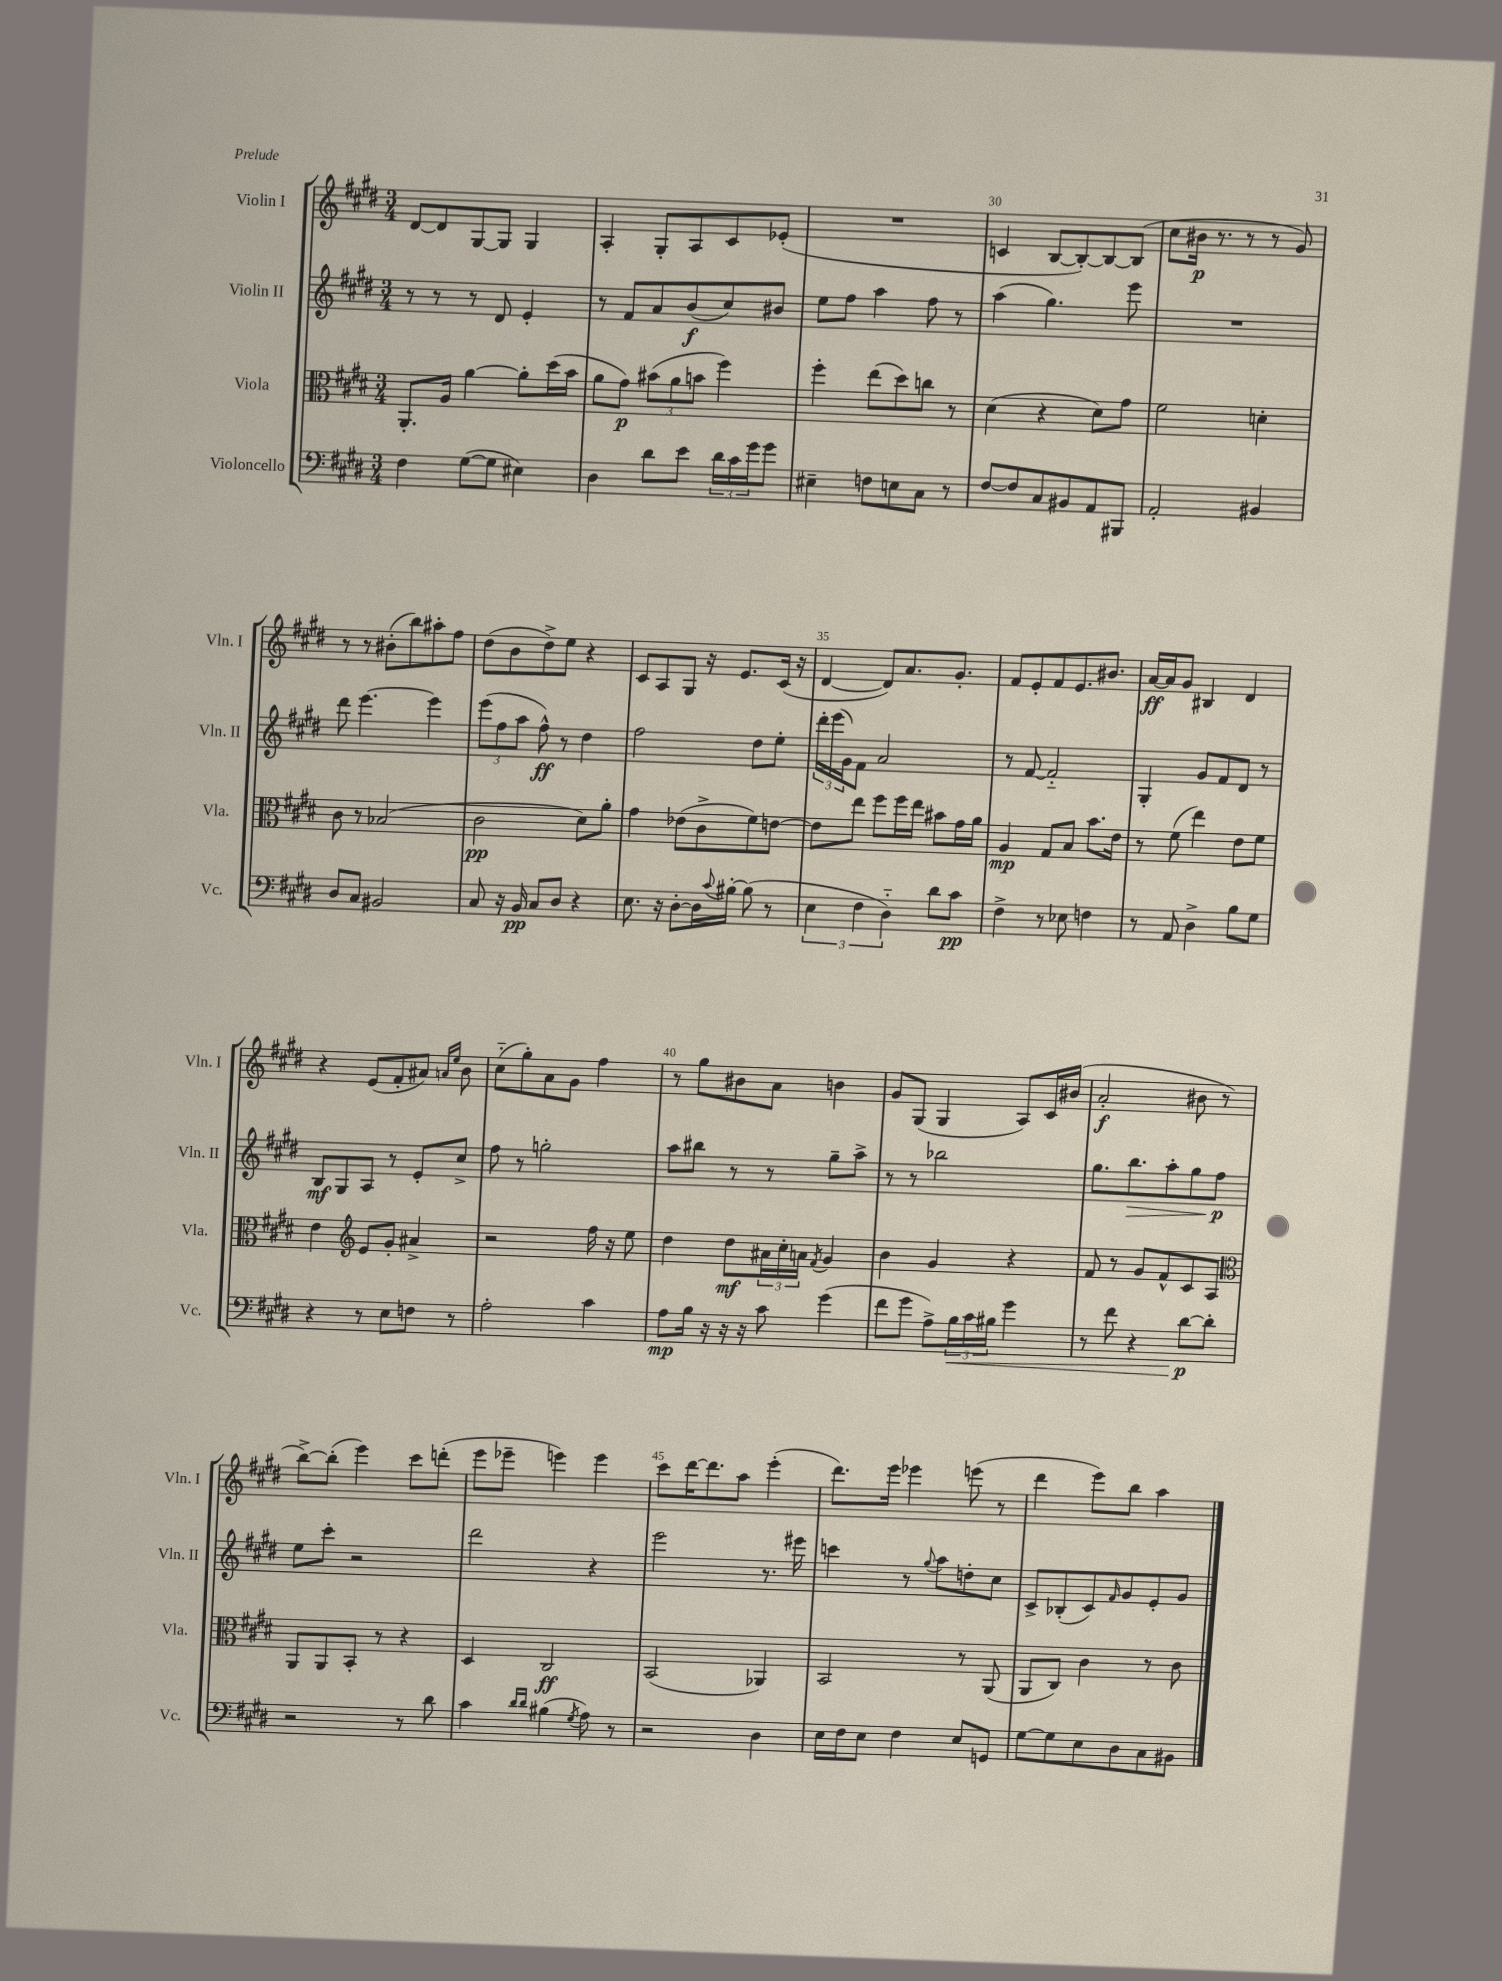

**kern	**kern	**kern	**kern
*staff4	*staff3	*staff2	*staff1
*clefF4	*clefC3	*clefG2	*clefG2
*k[f#c#g#d#]	*k[f#c#g#d#]	*k[f#c#g#d#]	*k[f#c#g#d#]
*M3/4	*M3/4	*M3/4	*M3/4
4F#\	8.AA'/L	8r	[8d#/L
.	.	8r	8d#/]
.	16A/Jk	.	.
([8G#\L	[4a\	8r	[8G#/
8G#\]J	.	8d#/	8G#/]J
4E#\)	8a'\]L	4e'/	4G#/
.	(16dd#\L	.	.
.	16b\JJ	.	.
=	=	=	=
4D#\	8a\L	8r	4A'/
.	8g#\J)	8f#/L	.
8d#\L	(12b#\L	8a/	8G#'/L
.	12a\	.	.
8e\J	.	(8b/	8A/
.	12b\J	.	.
24d#\LL	4ff#\)	8cc#/)	8c#/
24c#\	.	.	.
24g#\J	.	.	.
8g#\J	.	8b#/J	(8e-'/J
=	=	=	=
4E#~\	4ff#'\	8ee\L	2.r
.	.	8ff#\J	.
8F\L	(8ee\L	4aa\	.
8E\	8dd#\)	.	.
8C#\J	8cc\J	8ff#\	.
8r	8r	8r	.
=	=	=	=
[8F#/L	(4d#\	(4aa\	4c/
8F#/]	.	.	.
8C#/	4r	4.gg#\)	[8B/L
8BB#/	.	.	8B'/_)
8AA/	8d#\L)	.	8B/_
8BBB#/J	8g#\J	8eee\	(8B/]J
=	=	=	=
2AA'/	2f#\	2.r	8cc#\L
.	.	.	16b#\Jk
.	.	.	8.r
.	.	.	8r
4BB#/	4d'\	.	8r
.	.	.	8g#/)
=	=	=	=
8D#/L	8c#\	8ddd#\	8r
8C#/J	8r	[4.eee\	8r
2BB#/	(2B-/	.	(8b#'\L
.	.	.	8bb\)
.	.	4eee\]	8aa#'\
.	.	.	8ff#\J
=	=	=	=
8C#/	2c#\	(12eee\L	(8dd#\L
.	.	12ff#\	.
16r	.	.	8b\
.	.	12aa\J	.
16BB/	.	.	.
8C#/L	.	8ff#^^\)	8dd#^\)
8D#/J	.	8r	8ee\J
4r	8d#\L)	4dd#\	4r
.	8a'\J	.	.
=	=	=	=
8.E\	4g#\	2ff#\	8c#/L
.	.	.	8A/
16r	.	.	.
[8D#'\L	(8e-\L	.	8G#/J
16D#\]L	8c#^\	.	16r
8qqc#/	.	.	.
[16B#'\JJ	.	.	8.e/L
(8B#\]	8f#\)	8dd#\L	.
8r	[8e\J	8ee'\J	(16c#/Jk
.	.	.	16r
=	=	=	=
6E\	8e\]L	24ddd#'\LL	[4d#/
.	.	(24eee\	.
.	.	24g#\J)	.
.	8ee\J	8f#\J	.
6F#\	.	.	.
.	8ff#\L	2a/	8d#/]L)
6D#'~\)	.	.	.
.	16ff#\L	.	8.a/
.	16ee\JJ	.	.
8d#\L	8b#\L	.	.
.	.	.	8.g#'/J
8c#\J	16g#\L	.	.
.	16a\JJ	.	.
=	=	=	=
4F#^\	4A/	8r	8f#/L
.	.	[8f#/	8e'/
8r	8G#/L	2f#'~/]	8f#/
8E-\	8B/J	.	8.e/
4F\	8.b\L	.	.
.	.	.	8.b#/J
.	16e\Jk	.	.
=	=	=	=
8r	8r	4G#'/	[16a/LL
.	.	.	16a/]J
8AA/	(8f#\	.	8g#/J
4D#^\	4ee\)	8g#/L	4B#/
.	.	8f#/	.
8B\L	8e\L	8d#/J	4d#/
8G#\J	8f#\J	8r	.
=	=	=	=
4r	4e\	8B/L	4r
.	.	8G#/	.
*	*clefG2	*	*
8r	8e/L	8A/J	(8e/L
8E\L	8g#'/J	8r	8f#'/
8F\J	4a#^/	8e'/L	8a#/J)
.	.	.	16qqa/LL
.	.	.	16qqee/JJ
8r	.	8cc#^/J	8b\
=	=	=	=
2A'\	2r	8ff#\	(8cc#'~\L
.	.	8r	8gg#'\)
.	.	2gg'\	8a\
.	.	.	8g#\J
4c#\	16ff#\	.	4ff#\
.	16r	.	.
.	8ee\	.	.
=	=	=	=
8A\L	4dd#\	8aa\L	8r
16B\Jk	.	8bb#\J	8gg#\L
16r	.	.	.
16r	8dd#\L	8r	8b#\
16r	.	.	.
8c#\	24a#\L	8r	8a\J
.	24cc#'\	.	.
.	24a\JJ	.	.
.	8qf#/	.	.
(4g#\	4g#/	8gg#~\L	4b\
.	.	8aa^\J	.
=	=	=	=
8f#\L	4b\	8r	8g#/L
8g#\J	.	8r	(8G#/J
8A^\L)	4g#/	2bb-\	4G#/
24B\L	.	.	.
24c#\	.	.	.
24B#\JJ	.	.	.
4g#\	4r	.	8A/L)
.	.	.	16c#/L
.	.	.	(16b#/JJ
=	=	=	=
8r	8f#/	8.gg#\L	2a'/
8f#\	8r	.	.
.	.	8.bb\	.
4r	8g#/L	.	.
.	8f#^^/	8aa'\	.
[8d#\L	8c#/	8gg#\	8b#\
8d#'\]J	8A/J	8ff#\J	8r
=	=	=	=
*	*clefC3	*	*
2r	8AA/L	8ee\L	[8bb^\L)
.	8AA/	8ccc#'\J	(8bb'\]J
.	8BB'/J	2r	4eee\)
.	8r	.	.
8r	4r	.	8ccc#\L
8d#\	.	.	(8ddd'\J
=	=	=	=
4c#\	4D#/	2ddd#\	8eee\L
.	.	.	8eee-~\J
16qqd#/LL	.	.	.
16qqd#/JJ	.	.	.
(4B#\	2C#/	.	4eee\)
8qG#/	.	.	.
8A\)	.	4r	4eee\
8r	.	.	.
=	=	=	=
2r	(2BB/	2eee\	8ccc#\L
.	.	.	[16ddd#\K
.	.	.	8.ddd#\]
.	.	.	8aa\J
4D#\	4AA-/)	8.r	(4eee'\
.	.	16eee#\	.
=	=	=	=
16E\LL	2BB/	4ccc\	8.ddd#\L)
16F#\J	.	.	.
8E\J	.	.	.
.	.	.	16eee\Jk
4F#\	.	8r	4eee-\
.	.	8qqgg#/	.
.	.	8aa\L	.
8E/L	8r	8dd'\	(8eee\
8GG/J	(8AA/	8cc#\J	8r
=	=	=	=
[8G#\L	8AA/L	8c#^/L	4ddd#\
8G#\]	8C#/J)	(8B-'/	.
8E\	4c#\	8c#/)	8eee\L)
.	.	16qqf#/	.
8D#\	.	8g#/	8bb\J
8C#\	8r	8e'/	4aa\
8BB#\J	8c#\	8g#/J	.
==	==	==	==
*-	*-	*-	*-
